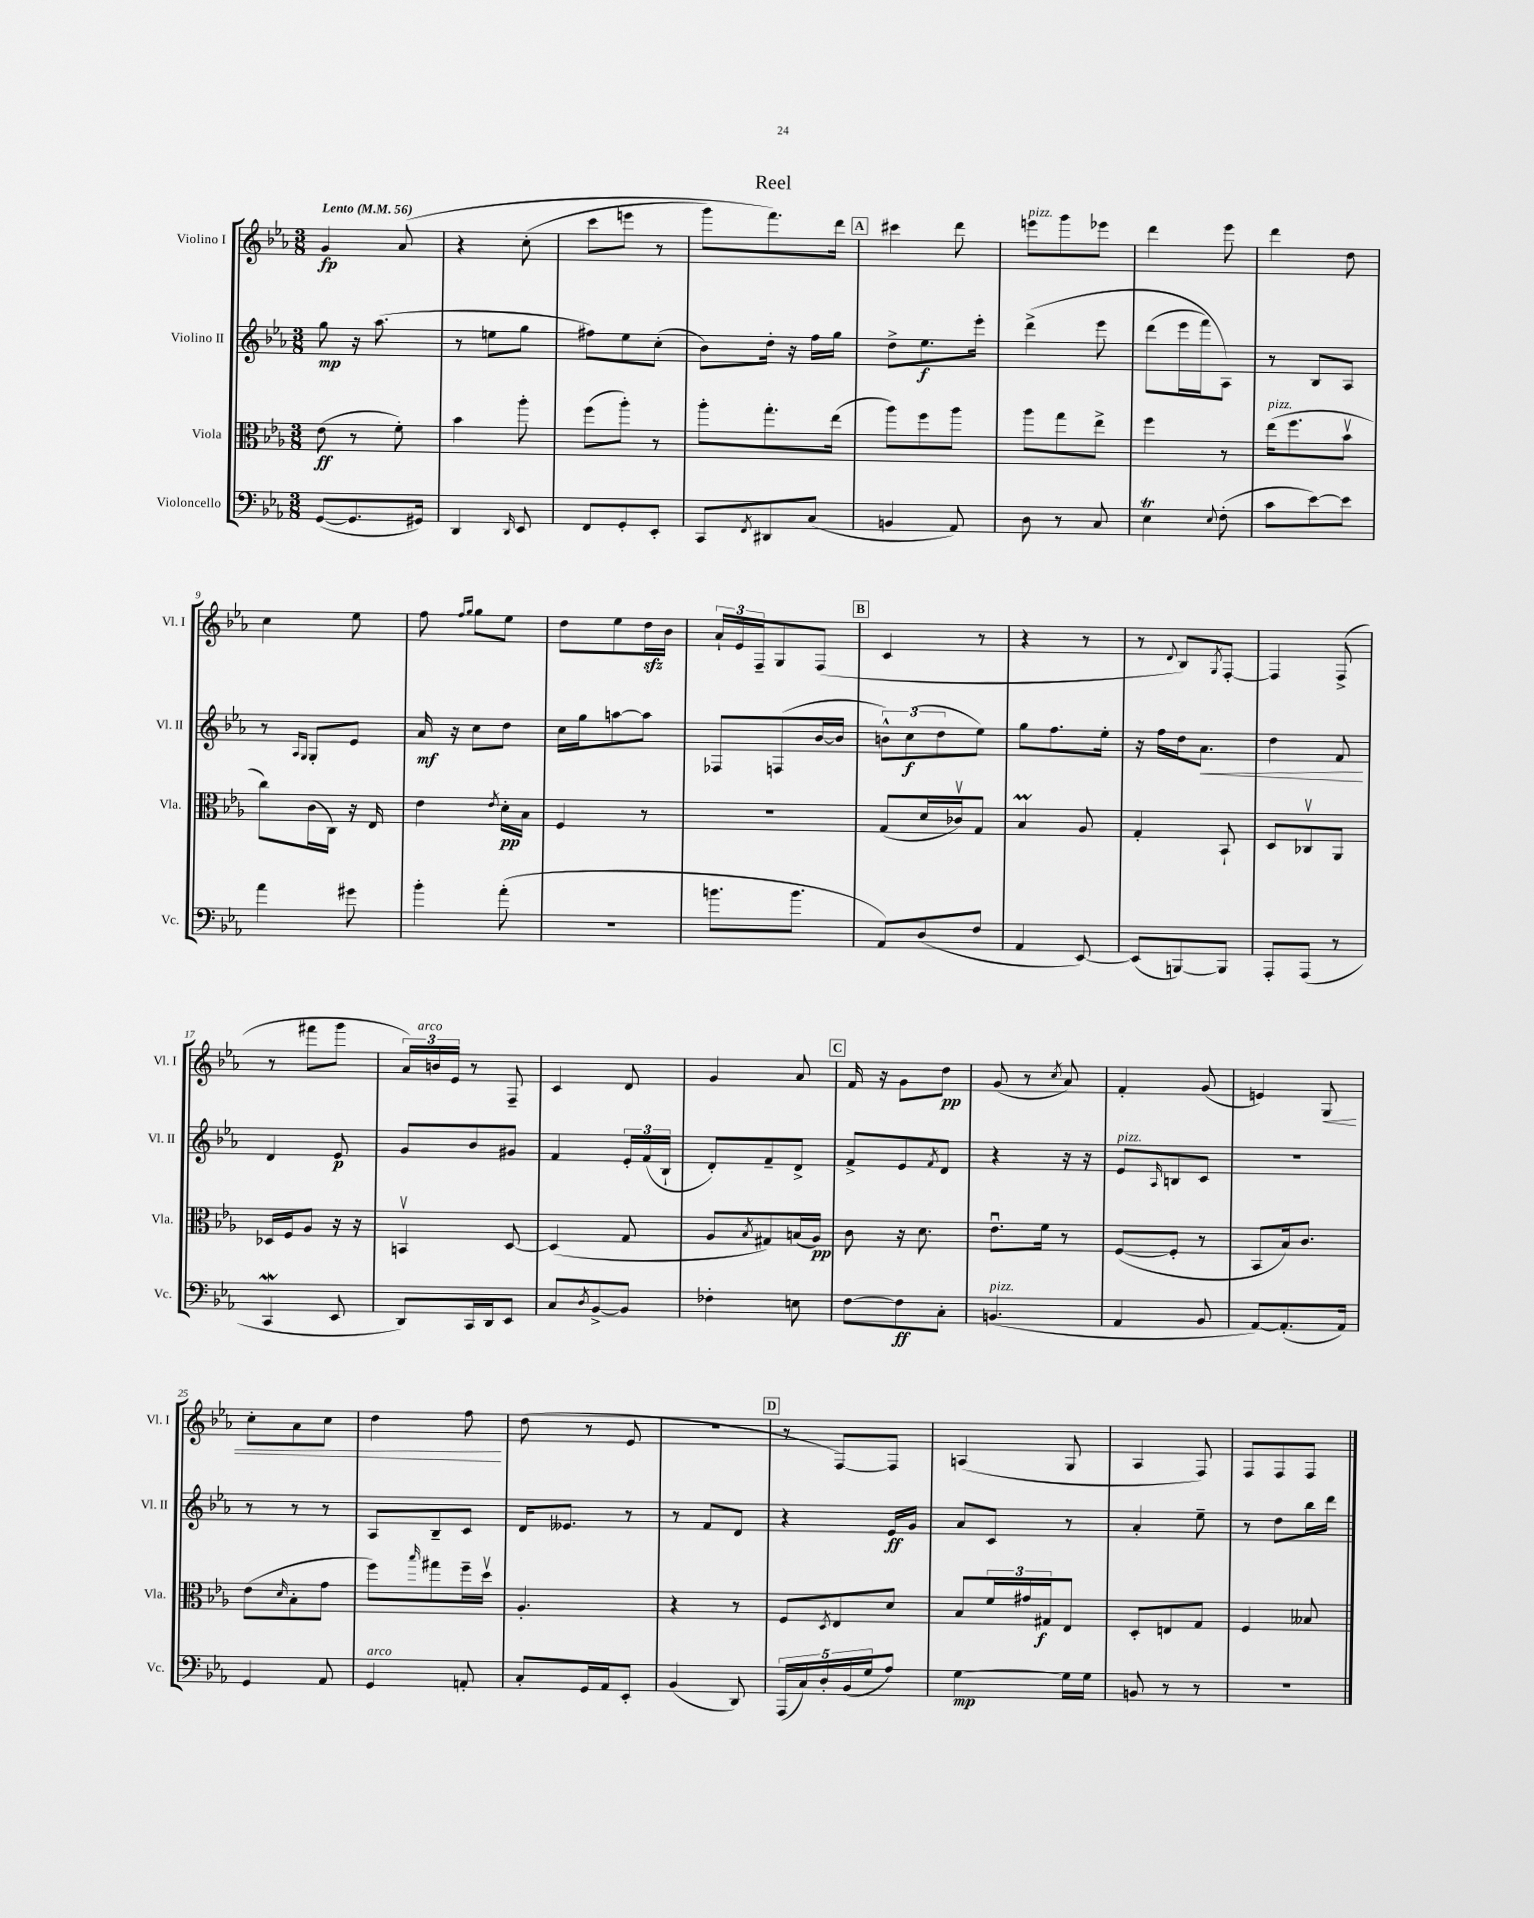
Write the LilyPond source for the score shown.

\header { title = "Reel" }
<<
\new StaffGroup <<
\new Staff = "s0" \with { instrumentName = "Violino I" shortInstrumentName = "Vl. I" } {
    \clef treble \key ees \major \numericTimeSignature \time 3/8 \tempo "Lento" 4 = 56
    g'4\fp aes'8\( |
    r4 c''8-.( |
    c'''8 e'''8 r8 |
    g'''8) f'''8.\) d'''16 |
    \mark \markup { \box "A" } cis'''4 d'''8 |
    e'''8^\markup { \italic "pizz." } g'''8 ees'''8 |
    d'''4 ees'''8 |
    d'''4 d''8 |
    c''4 ees''8 |
    f''8 \grace { f''16 g''16 } g''8 ees''8 |
    d''8 ees''8 d''16\sfz bes'16 |
    \tuplet 3/2 { aes'16-! ees'16 f16-- } g8 f8( |
    \mark \markup { \box "B" } c'4 r8 |
    r4 r8 |
    r8 \appoggiatura { d'8 } bes8) \acciaccatura { g8 } f8~-. |
    f4 f8->( |
    r8 fis'''8 g'''8 |
    \tuplet 3/2 { aes'16) b'16^\markup { \italic "arco" } ees'16 } r8 f8-- |
    c'4 d'8 |
    g'4 aes'8 |
    \mark \markup { \box "C" } f'16 r16 g'8 d''8\pp |
    g'8( r8 \acciaccatura { c''8 } aes'8) |
    f'4-. g'8( |
    e'4) g8\< |
    c''8-. aes'8 c''8 |
    d''4 f''8\! |
    d''8( r8 ees'8 |
    r4. |
    \mark \markup { \box "D" } r8 f8~) f8 |
    a4( g8 |
    aes4 f8) |
    f8 f8 f8 \bar "|." |
}
\new Staff = "s1" \with { instrumentName = "Violino II" shortInstrumentName = "Vl. II" } {
    \clef treble \key ees \major \numericTimeSignature \time 3/8
    g''8\mp r16 aes''8.( |
    r8 e''8 g''8 |
    fis''8) ees''8 c''8-.( |
    bes'8) d''16-. r16 f''16 g''16 |
    \mark \markup { \box "A" } d''8-> ees''8.\f ees'''16-. |
    d'''4->\( ees'''8 |
    d'''8( ees'''16 f'''16) aes8\) |
    r8 bes8 aes8 |
    r8 \grace { aes16 g16 } g8-. ees'8 |
    aes'16\mf r16 c''8 d''8 |
    c''16 g''16 a''8~ a''8 |
    fes8 f8( bes'16~ bes'16 |
    \mark \markup { \box "B" } \tuplet 3/2 { b'8-^) c''8\f( d''8 } ees''8) |
    g''8 f''8. ees''16-. |
    r16 f''16 d''16 aes'8.\< |
    d''4 f'8\! |
    d'4 ees'8\p |
    g'8 bes'8 gis'8 |
    f'4 \tuplet 3/2 { ees'16-. f'16( bes16-! } |
    d'8-.) f'8-- d'8-> |
    \mark \markup { \box "C" } f'8-> ees'8 \acciaccatura { f'8 } d'8 |
    r4 r16 r16 |
    ees'8^\markup { \italic "pizz." } \grace { aes16 } b8 c'8 |
    R4. |
    r8 r8 r8 |
    aes8 bes8-- c'8 |
    d'16 eeses'8. r8 |
    r8 f'8 d'8 |
    \mark \markup { \box "D" } r4 ees'16\ff g'16 |
    aes'8 c'8 r8 |
    aes'4-. ees''8-- |
    r8 d''8 bes''16 d'''16 \bar "|." |
}
\new Staff = "s2" \with { instrumentName = "Viola" shortInstrumentName = "Vla." } {
    \clef alto \key ees \major \numericTimeSignature \time 3/8
    ees'8\ff( r8 f'8-.) |
    bes'4 aes''8-. |
    f''8( aes''8-.) r8 |
    aes''8-. g''8.-. ees''16( |
    \mark \markup { \box "A" } aes''8) f''8 aes''8 |
    aes''8 g''8 ees''8-> |
    f''4 r8 |
    ees''16^\markup { \italic "pizz." }( f''8. bes'8\upbow |
    c''8) c'16( c16) r16 ees16 |
    ees'4 \acciaccatura { ees'8 } d'16-.\pp bes16 |
    f4 r8 |
    r4. |
    \mark \markup { \box "B" } g8( d'16 ces'16\upbow) g8 |
    bes4\prall aes8 |
    g4-. bes,8-! |
    d8 ces8\upbow aes,8 |
    des16 f16 aes8 r16 r16 |
    b,4\upbow d8~ |
    d4( g8 |
    aes8 \acciaccatura { bes8 } gis8) b16( aes16\pp) |
    \mark \markup { \box "C" } c'8 r16 d'8. |
    ees'8.\downbow f'16 r8 |
    f8~( f8-. r8 |
    bes,8 bes16) c'8. |
    ees'8( \grace { d'16 } bes8-. g'8 |
    f''8) \grace { bes''16 } gis''8 f''16-- d''16\upbow |
    aes4.-. |
    r4 r8 |
    \mark \markup { \box "D" } f8 \acciaccatura { d8 } ees8 d'8 |
    bes8 \tuplet 3/2 { f'16 gis'16 gis16\f } ees8 |
    d8-. e8 g8 |
    f4 beses8 \bar "|." |
}
\new Staff = "s3" \with { instrumentName = "Violoncello" shortInstrumentName = "Vc." } {
    \clef bass \key ees \major \numericTimeSignature \time 3/8
    g,8~( g,8. gis,16) |
    d,4 \grace { d,16 } ees,8 |
    f,8 g,8-. ees,8-. |
    c,8 \acciaccatura { f,8 } dis,8 c8( |
    \mark \markup { \box "A" } b,4 aes,8) |
    d8 r8 c8 |
    ees4\trill \appoggiatura { ees8 } f8-.( |
    c'8 ees'8~) ees'8 |
    aes'4 gis'8 |
    bes'4-. aes'8-.( |
    R4. |
    b'8. b'8. |
    \mark \markup { \box "B" } aes,8) d8( f8 |
    aes,4 ees,8~) |
    ees,8( b,,8~) b,,8 |
    aes,,8-. aes,,8( r8 |
    c,4\mordent ees,8 |
    d,8) c,16 d,16 ees,8 |
    c8 \acciaccatura { d8 } bes,8~-> bes,8 |
    fes4-. e8 |
    \mark \markup { \box "C" } f8~ f8\ff c8-. |
    b,4.^\markup { \italic "pizz." }( |
    aes,4 bes,8 |
    aes,8~) aes,8.-.( aes,16) |
    g,4 aes,8 |
    g,4^\markup { \italic "arco" } a,8-. |
    c8-. g,16 aes,16 ees,8-. |
    bes,4( d,8) |
    \mark \markup { \box "D" } \tuplet 5/4 { aes,,16( c16) d16-. bes,16( g16 } aes8) |
    g4~\mp g16 g16 |
    b,8 r8 r8 |
    R4. \bar "|." |
}
>>
>>
